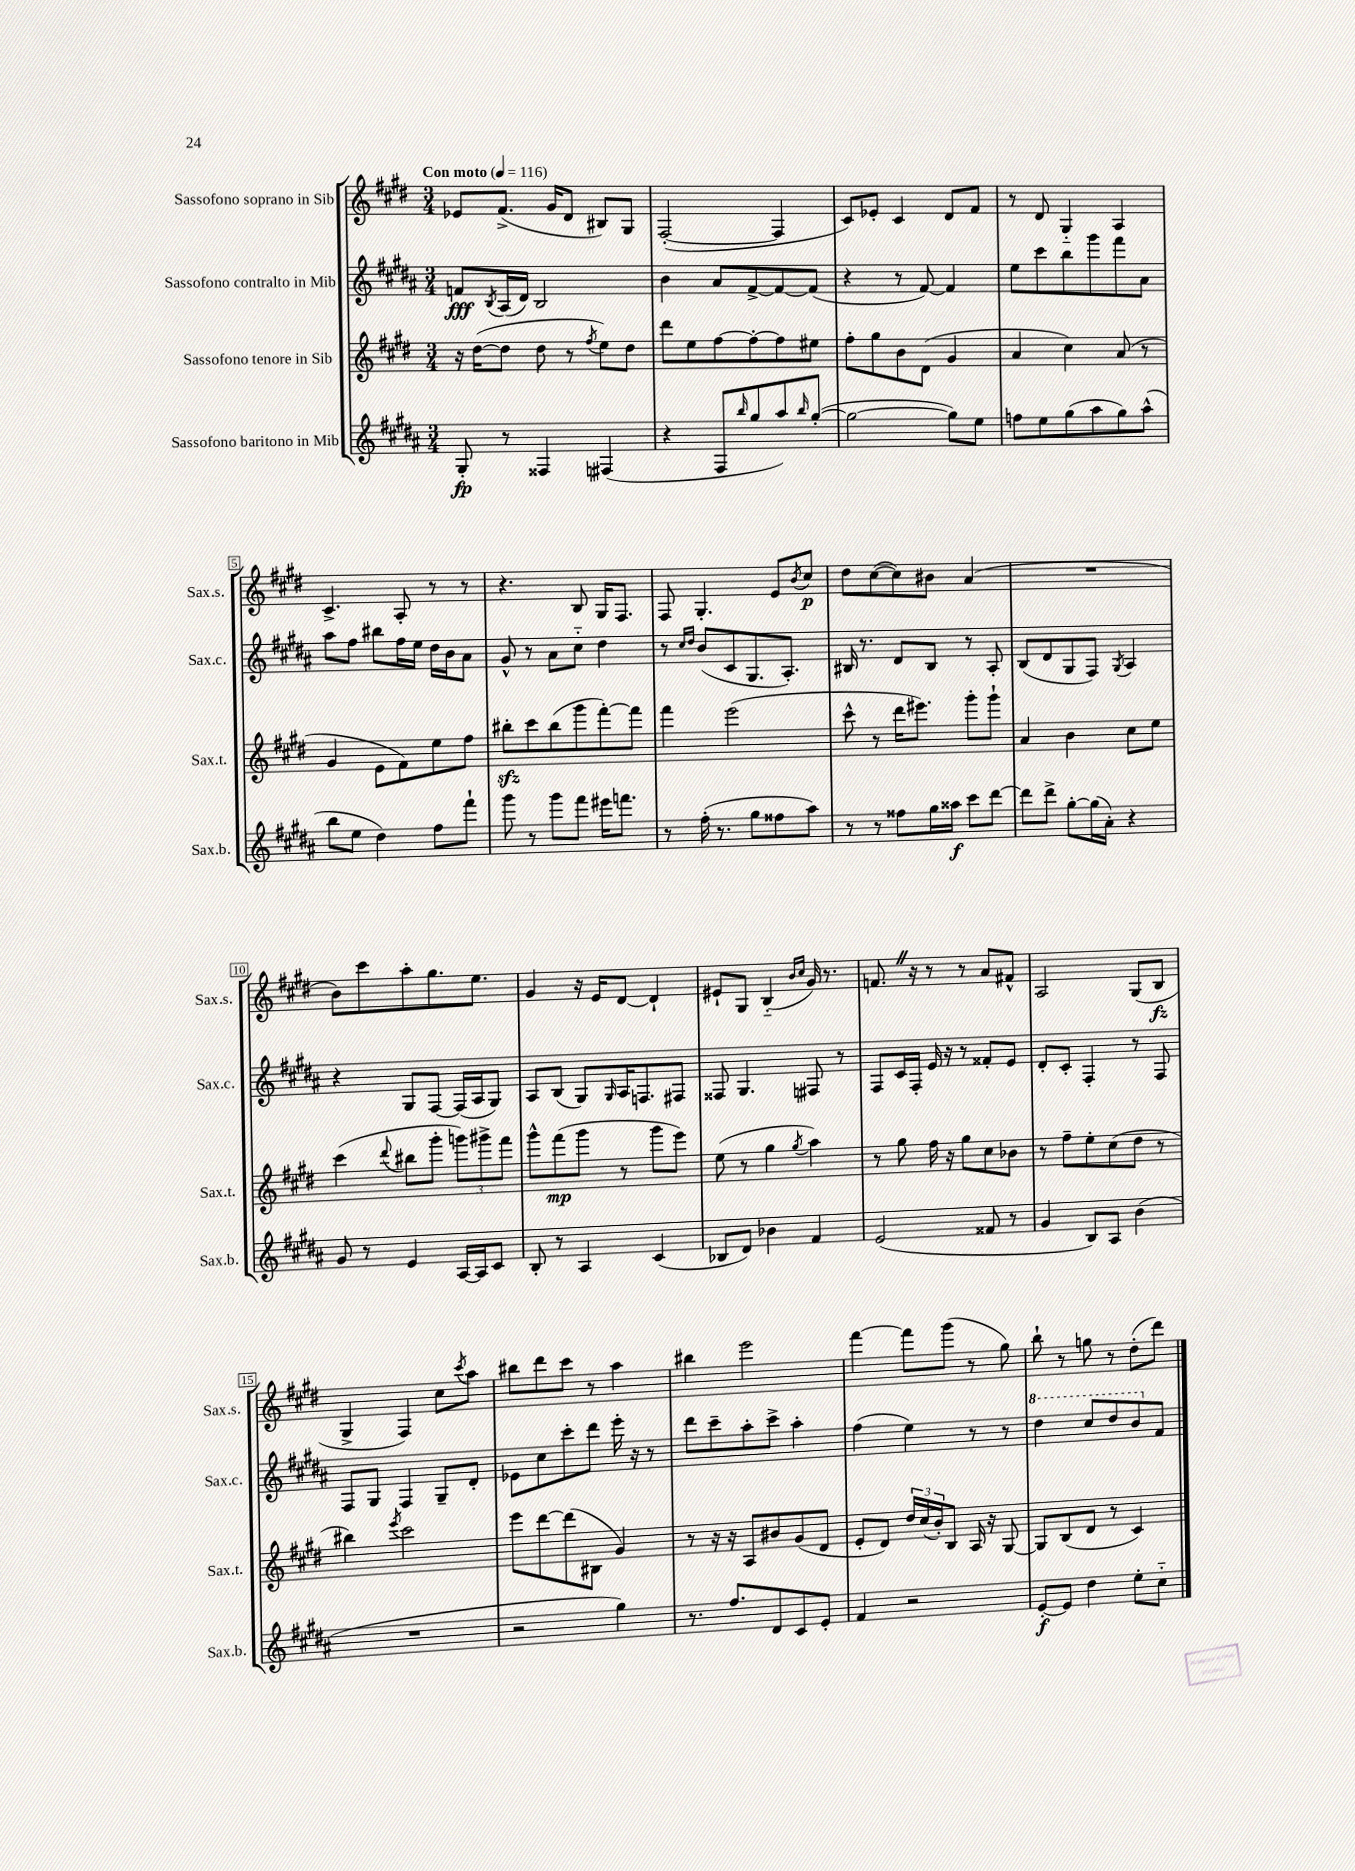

**kern	**kern	**kern	**kern
*staff4	*staff3	*staff2	*staff1
*clefG2	*clefG2	*clefG2	*clefG2
*k[f#c#g#d#a#]	*k[f#c#g#d#]	*k[f#c#g#d#a#]	*k[f#c#g#d#]
*M3/4	*M3/4	*M3/4	*M3/4
*MM116	*MM116	*MM116	*MM116
8G#'/	16r	8f/L	8e-/L
.	([16dd#\LK	.	.
.	.	8qB/	.
8r	8dd#\]J	(16A#/L	(8.f#^/J
.	.	16d#/JJ)	.
4F##/	8dd#\	2B/	.
.	.	.	16g#/LK
.	8r	.	8d#/J
.	8qff#/	.	.
(4F#/	8ee\L)	.	8B#/L)
.	8dd#\J	.	8G#/J
=	=	=	=
4r	8ddd#\L	4b\	([2F#'/
.	8ee\	.	.
8F#/L	[8ff#\	8a#/L	.
16qqbb/	.	.	.
8gg#/	8ff#'\_	[8f#^/	.
8aa#/)	8ff#\]	8f#/_	4F#/]
16qqbb/	.	.	.
([8gg#'/J	8ee#\J	(8f#/]J	.
=	=	=	=
2gg#\_	8ff#'\L	4r	8c#/L)
.	8gg#\	.	8e-'/J
.	8b\	8r	4c#/
.	(8d#\J	[8f#/)	.
8gg#\]L)	4g#/	4f#/]	8d#/L
8ee\J	.	.	8f#/J
=	=	=	=
8ff\L	4a/	8ee\L	8r
8ee\	.	8ccc#\	8d#/
(8gg#\	4cc#\)	8bb\	4G#'~/
8aa#\	.	8ggg#\	.
8gg#\)	(8a/	8fff#\	4A/
(8aa#^^\J	8r	8a#\J	.
=	=	=	=
8bb\L	4g#/	8aa#\L	4.c#^/
8ee\J	.	8ff#\J	.
4dd#\)	8e\L	8bb#\L	.
.	8f#\)	16ff#\L	8A'/
.	.	16ee\JJ	.
8ff#\L	8ee\	16dd#\LL	8r
.	.	16b\J	.
8fff#`\J	8ff#\J	8a#\J	8r
=	=	=	=
8ggg#\	8bb#'\L	8g#^^/	4.r
8r	8ccc#\	8r	.
8ggg#\L	(8bb#\	8a#\L	.
8fff#\J	8ggg#\	8cc#'~\J	8B/
16eee#\LK	[8fff#'\)	4dd#\	16G#/LK
8.fff\J	.	.	8.F#/J
.	8fff#\]J	.	.
=	=	=	=
8r	4fff#\	8r	8F#/
.	.	16qqcc#/LL	.
.	.	16qqdd#/JJ	.
(16ff#'\	.	(8b/L	4.G#'/
8.r	.	.	.
.	(2eee\	8c#/	.
8gg#\L	.	8.G#/	.
8ff##\	.	.	8e/L
.	.	8.A#'/J)	.
.	.	.	8qb/
8aa#\J)	.	.	8cc#/J
=	=	=	=
8r	8ccc#^^\	16B#/	8dd#\L
.	.	8.r	.
8r	8r	.	([8cc#\
8ff##\L	16ddd#\LK	8d#/L	8cc#\])
.	8.eee#\J)	.	.
16gg#\L	.	8B#/J	8b#\J
16aa##\JJ	.	.	.
8ccc#\L	8ggg#'\L	8r	(4a/
[8ddd#\J	8ggg#`\J	8A#'/	.
=	=	=	=
8ddd#\]L	4a/	(8B/L	2.r
8ddd#^\J	.	8d#/	.
[8gg#'\L	4b\	8G#/	.
(16gg#\]L	.	8F#/J)	.
16a#'\JJ)	.	.	.
.	.	8qG#/	.
4r	8cc#\L	4A#/	.
.	8ee\J	.	.
=	=	=	=
8g#/	(4ccc#\	4r	8b\L)
8r	.	.	8ccc#\
.	8qqddd#/	.	.
4e/	8bb#\L	8G#/L	8aa'\
.	8ggg#'\J	[8F#/J	8.gg#\
[16A#/LL	12ggg\L)	(16F#/]LL	.
16A#/]J	.	16A#/J	8.ee\J
.	12ggg#^\	.	.
8c#/J	.	8G#/J)	.
.	12fff#\J	.	.
=	=	=	=
8B'/	8ggg#^^\L	8A#/L	4g#/
8r	(8fff#\	(8B/J	.
4A#/	8ggg#\J	8G#/L)	16r
.	.	.	16e/LK
.	.	16qqG#/	.
.	8r	16A#/K	[8d#/J
.	.	8.F/	.
(4c#/	8ggg#\L	.	4d#`/]
.	8eee\J)	8F#/J	.
=	=	=	=
8B-/L	(8ee\	8F##/	8e#`/L
8d#/J)	8r	4.G#/	8G#/J
4b-\	4gg#\	.	(4B'~/
.	.	.	16qqb/LL
.	8qgg#/	.	16qqcc#/JJ
4f#/	4aa\)	8F#/	16g#/)
.	.	.	8.r
.	.	8r	.
=	=	=	=
(2e/	8r	8F#/L	8.f/
.	8gg#\	16c#/L	.
.	.	16F#'/JJ	16r
.	16ff#\	16e/	8r
.	16r	16r	.
.	8gg#\L	8r	8r
8f##/	8cc#\	8f##'/L	8a/L
8r	8b-\J	8e/J	8f#^^/J
=	=	=	=
4g#/	8r	8d#'/L	2A/
.	8ff#~\L	8c#'/J	.
8B/L)	8ee'\	4F#'/	.
8A#/J	(8cc#\	.	.
(4b\	8dd#\J	8r	(8G#/L
.	8r	8F#/	8B/J
=	=	=	=
2.r	4bb#\)	8F#/L	4G#^/
.	.	8G#/J	.
.	8qeee/	.	.
.	2ccc#\	4F#/	4F#/)
.	.	8G#~/L	8cc#\L
.	.	.	8qccc#/
.	.	8d#'/J	8aa\J
=	=	=	=
2r	8eee\L	8e-\L	8bb#\L
.	[8ddd#\	8cc#\	8ddd#\
.	(8ddd#\]	8ccc#'\	8ccc#\J
.	8B#\J	8ddd#\J	8r
4gg#\)	4g#/)	16eee'\	4aa\
.	.	16r	.
.	.	8r	.
=	=	=	=
8.r	8r	8ddd#\L	4bb#\
.	16r	8ccc#~\	.
8.ff#/L	16r	.	.
.	8A/L	8aa#'\	2eee\
8d#/	8b#/	8ccc#^\J	.
8c#/	(8g#/	4aa#'\	.
8e'/J	8d#/J	.	.
=	=	=	=
4f#/	8e'/L	(4ff#\	[4fff#\
.	8d#/J)	.	.
2r	24dd#/LL	4ee\)	8fff#\]L
.	(24cc#/	.	.
.	24b'/J)	.	.
.	8B/J	.	(8ggg#\J
.	16A/	8r	8r
.	16r	.	.
.	[8G#/	8r	8gg#\)
=	=	=	=
[8e'/L	8G#/]L	4ddd#\	8bb`\
8e/]J	(8B/	.	8r
4dd#\	8d#/J	8ccc#/L	8gg\
.	8r	8ddd#/	8r
8ee'\L	4c#/)	8bb/	(8dd#'\L
8cc#'~\J	.	8f#/J	8ddd#\J)
==	==	==	==
*-	*-	*-	*-
